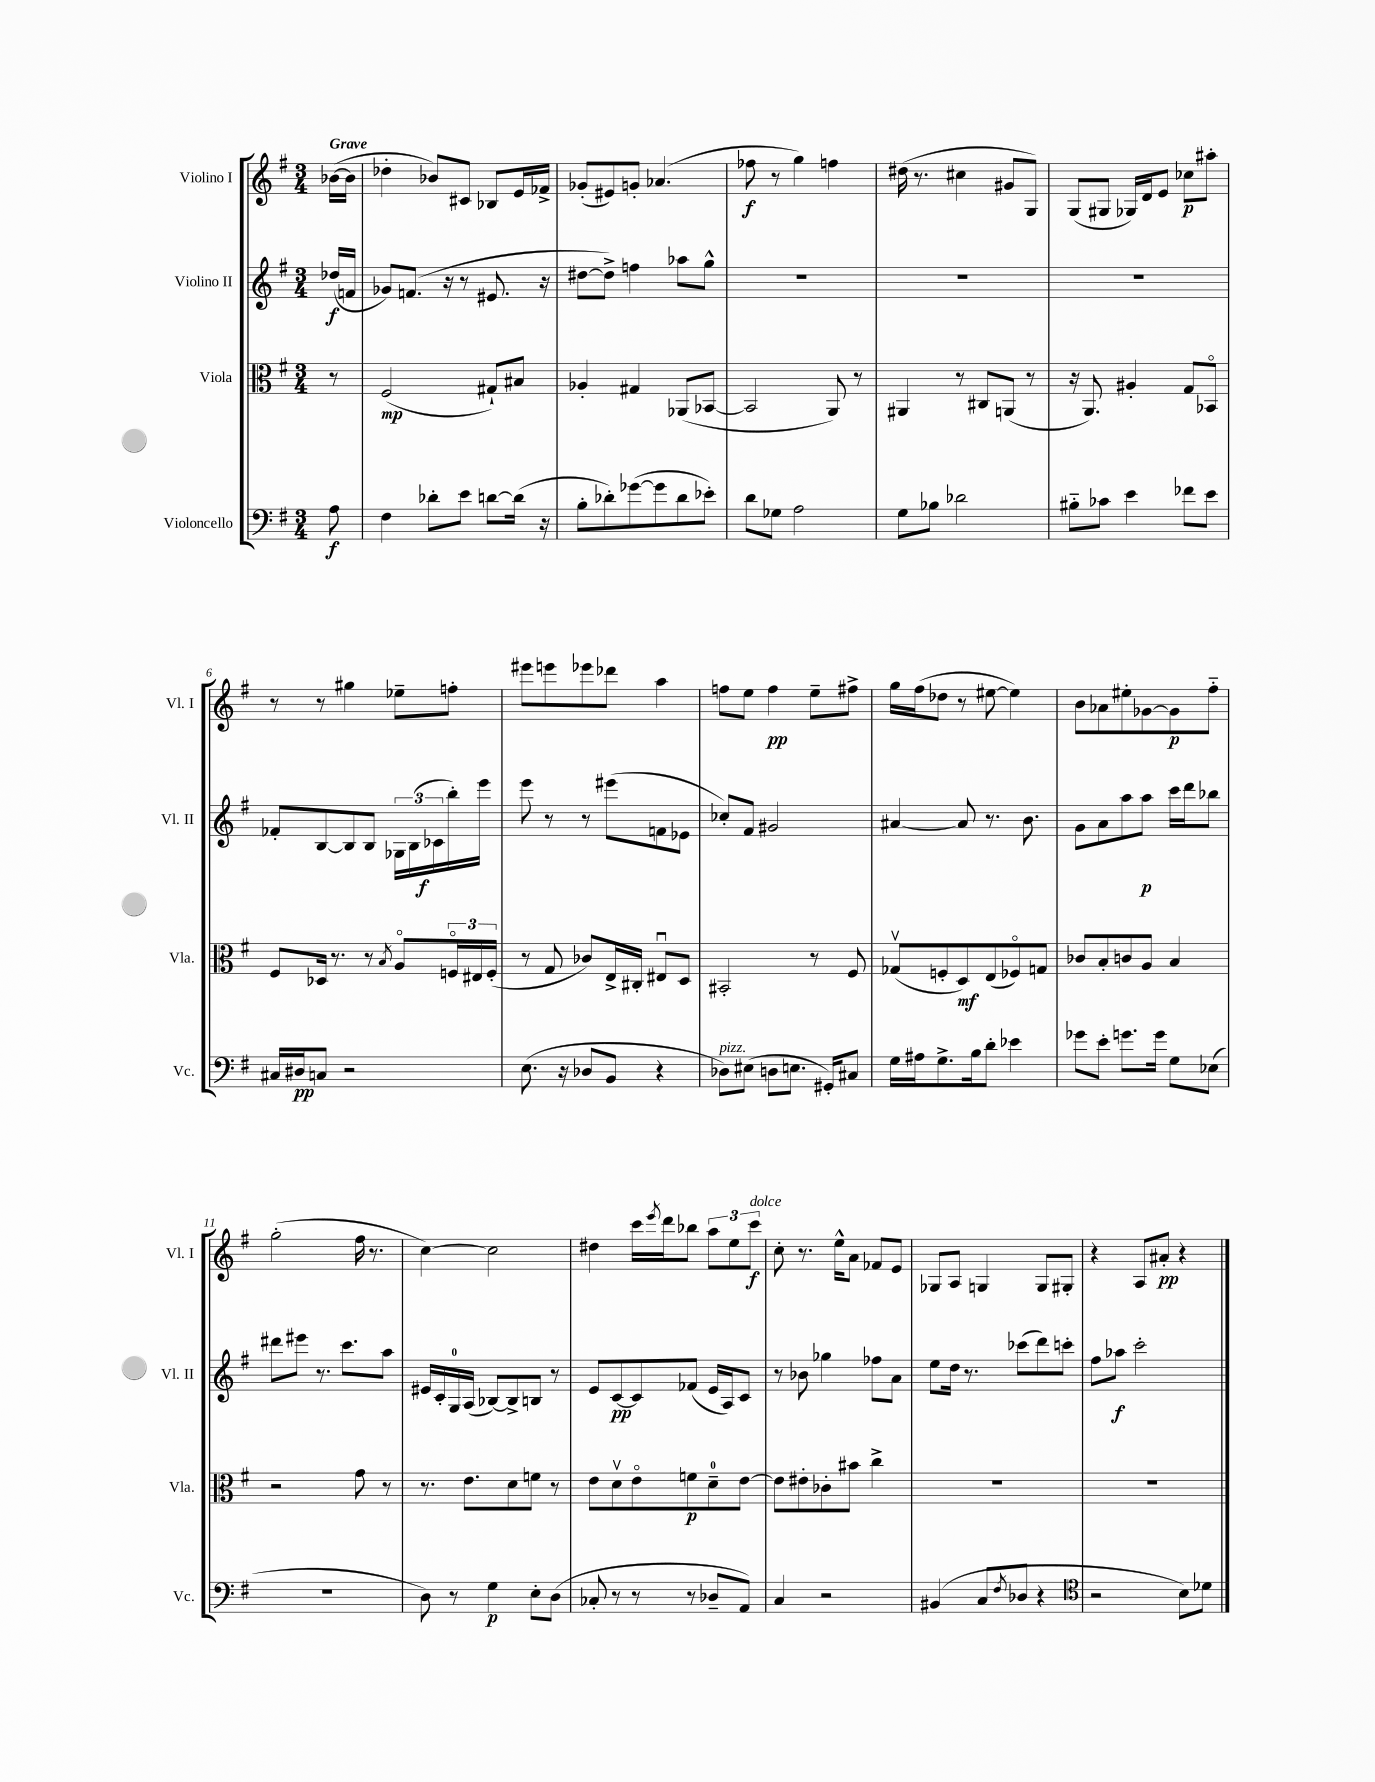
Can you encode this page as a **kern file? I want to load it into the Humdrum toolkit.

**kern	**kern	**kern	**kern
*staff4	*staff3	*staff2	*staff1
*clefF4	*clefC3	*clefG2	*clefG2
*k[f#]	*k[f#]	*k[f#]	*k[f#]
*M3/4	*M3/4	*M3/4	*M3/4
8A	8r	(16dd-	([16b-
.	.	16f	16b-]
=	=	=	=
4F#	(2F#	8g-)	4dd-'
.	.	(8.f	.
8d-'	.	.	8b-)
.	.	16r	.
8e	.	8r	8c#
[8d	8G#`)	8.e#	8B-
(16d]	8B#	.	16e
16r	.	16r	16f-^
=	=	=	=
8B'	4A-'	[8dd#	(8g-'
8d-')	.	8dd#^])	8e#)
([8g-	4G#	4ff	8g'
8g-]	.	.	(4.a-
8d-	(8AA-	8aa-	.
8e-')	[8BB-	8gg^^	.
=	=	=	=
8d	2BB-]	2.r	8ff-
8G-	.	.	8r
2A	.	.	4gg)
.	8AA)	.	4ff
.	8r	.	.
=	=	=	=
8G	4AA#	2.r	(16dd#
.	.	.	8.r
8B-	.	.	.
2d-	8r	.	4cc#
.	8C#	.	.
.	(8AA	.	8g#
.	8r	.	8G)
=	=	=	=
8B#'~	16r	2.r	(8G
.	8.AA)	.	.
8c-	.	.	8G#
4e	4A#'	.	16G-)
.	.	.	16d
.	.	.	8e
8f-	8G	.	8cc-
8e	8BB-o	.	8aa#'
=	=	=	=
16C#	8F#	8f-'	8r
16D#	.	.	.
8C	16D-	[8B	8r
.	8.r	.	.
2r	.	8B]	4gg#
.	8r	8B	.
.	8qB	.	.
.	8Ao	24G-	8ee-~
.	.	(24B	.
.	.	24c-	.
.	24Fo	16bb')	8ff'
.	24E#	.	.
.	.	16eee	.
.	(24F'	.	.
=	=	=	=
(8.E	8r	8eee	8eee#
.	8G	8r	8eee
16r	.	.	.
8D-	8c-)	8r	8eee-
8BB	16E^	(8eee#	8ddd-
.	16C#'	.	.
4r	8E#u	8f	4aa
.	8D	8e-	.
=	=	=	=
8D-)	2BB#'	8cc-')	8ff
(8E#	.	8f#	8ee
8D	.	2g#	4ff
8.E	.	.	.
.	8r	.	8ee~
16GG#')	.	.	.
8C#	8F#	.	8ff#^
=	=	=	=
16G	(8G-v	[4a#	16gg
16A#	.	.	(16ff#
8.G^	8F'	.	8dd-
.	8D)	8a#]	8r
16B	.	.	.
8d'	(8E	8.r	[8ee#
4e-	8F-o)	.	4ee#])
.	.	8.b	.
.	8G	.	.
=	=	=	=
8g-	8c-	8g	8b
8e'	8B'	8a	8a-
8.g	8c	8aa	8ee#'
.	8A	8aa	[8g-
16g	.	.	.
8G	4B	16ccc	8g-]
.	.	16ddd	.
(8E-	.	8bb-	8ff#'~
=	=	=	=
2.r	2r	8ddd#	(2gg'
.	.	8eee#	.
.	.	8.r	.
.	.	8.ccc	.
.	8g	.	16ff#
.	.	.	8.r
.	8r	8aa	.
=	=	=	=
8D)	8.r	16e#	[4cc)
.	.	16c'	.
8r	.	16G	.
.	8.e	(16A	.
4G	.	[8B-)	2cc]
.	8d	8B-^]	.
8E'	8f	8B	.
(8D	8r	8r	.
=	=	=	=
8C-'	8e	8e	4dd#
8r	8dv	[8c	.
8r	8eo	8c]	16ccc
.	.	.	8qeee
.	.	.	16ddd
8r	8f	(8f-	8bb-
8D-~	8d~	16e	12aa
.	.	16A)	.
.	.	.	12ee
8AA)	[8e	8c	.
.	.	.	12ccc
=	=	=	=
4C	8e]	8r	8cc'
.	8e#'	8b-	8.r
2r	8c-'	4gg-	.
.	.	.	16ee^^
.	8b#	.	8a
.	4cc^	8ff-	8f-
.	.	8a	8e
=	=	=	=
(4BB#	2.r	8ee	8G-
.	.	16dd	8A
.	.	8.r	.
8C	.	.	4G
8qF#	.	.	.
8D-	.	(8ccc-	.
4r	.	8ddd)	8G
.	.	8ccc'	8G#'
=	=	=	=
*clefC4	*	*	*
2r	2.r	8ff#	4r
.	.	8aa-	.
.	.	2ccc'	8A
.	.	.	8a#'
8B)	.	.	4r
8d-	.	.	.
==	==	==	==
*-	*-	*-	*-
